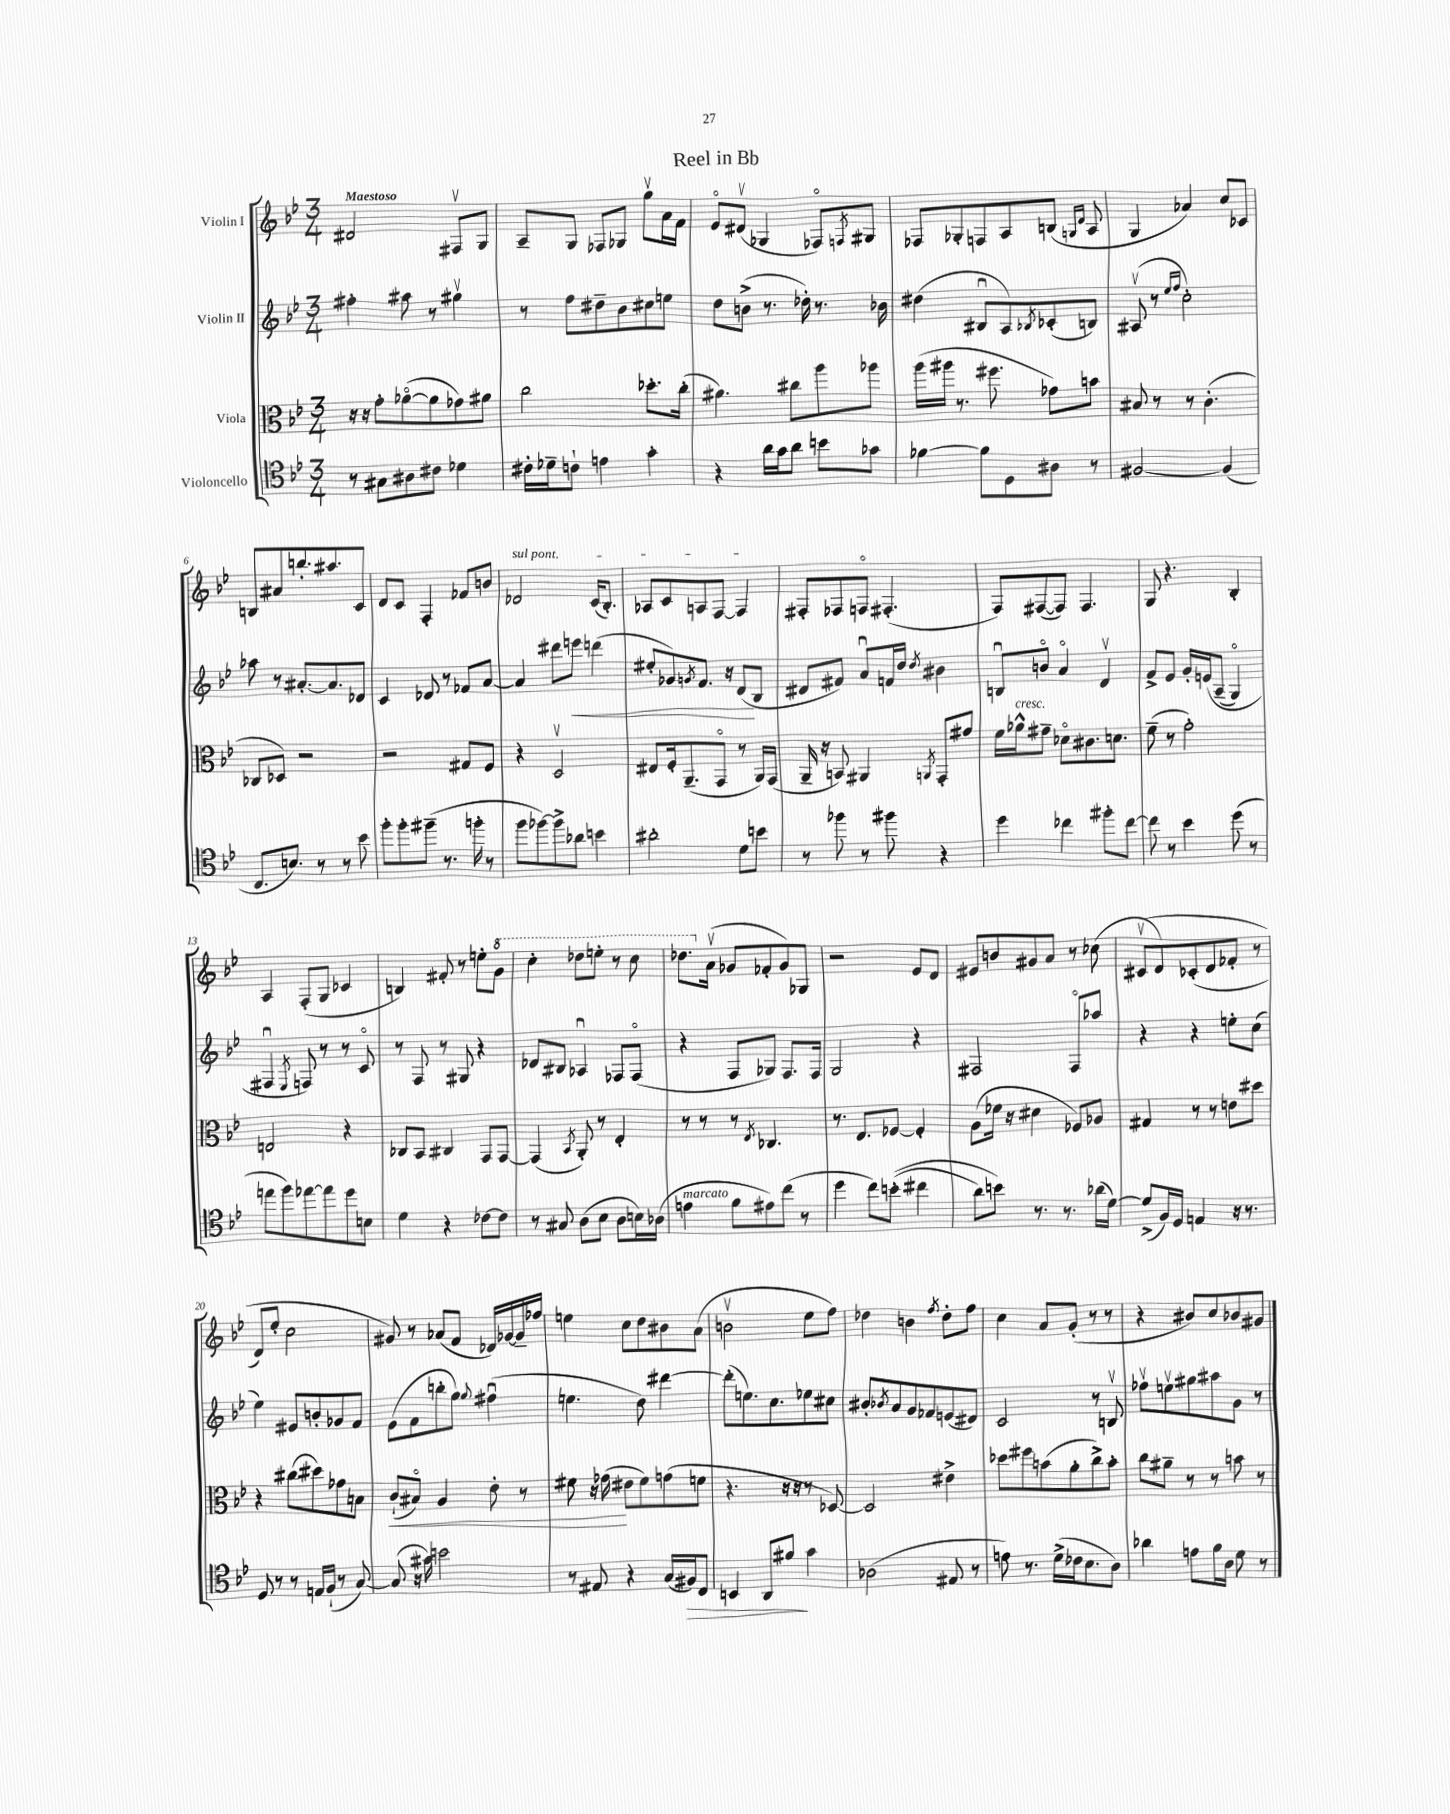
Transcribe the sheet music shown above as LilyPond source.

\header { title = "Reel in Bb" }
<<
\new StaffGroup <<
\new Staff = "s0" \with { instrumentName = "Violin I" } {
    \clef treble \key bes \major \numericTimeSignature \time 3/4 \tempo "Maestoso"
    dis'2 fis8\upbow g8 |
    a8-- g8 fes8 ges8 g''8\upbow a'16 f'16 |
    ees'8\flageolet dis'8\upbow( ges4 fes8\flageolet) \acciaccatura { f8 } gis8 |
    fes8 ges8-. f8 a8 b8( \grace { g16 d'16 } a8 |
    g4 aes'4) c''8 ces'8 |
    b8 ais'8 b''8.-. ais''8. c'8 |
    d'8 c'8 f4-. fes'8 b'8 |
    \once \override TextSpanner.bound-details.left.text = \markup { \italic "sul pont." } des'2\startTextSpan c'16( bes8.-.) |
    aes8 c'8 a8 f8~ f4\stopTextSpan |
    fis8-. fes8 f8\flageolet fis4.-.( |
    f8) fis8~( fis8) fis4. |
    g8 r4. bes4-. |
    a4 f8-.( g8 ces'4 |
    b4) fis'8-. r8 e''8-. \ottava #1 g''8 |
    c'''4-. des'''8 e'''8-. r8 c'''8 |
    des'''8. \ottava #0 a'16\upbow( ges'8 fes'8-. ges'8) ges8 |
    r2 ees'8 d'8 |
    eis'8 b'8 gis'8 a'8 r8 ces''8( |
    cis'8\upbow\( d'8) ces'8-.( d'8 fes'8-. r8 |
    d'8) ees''8-. c''2 |
    gis'8\) r8 aes'8( f'8 des'16) ges'16~ ges'16-- fes''16 |
    e''4 c''8 d''8 bis'8 a'8( |
    b'2\upbow ees''8 f''8) |
    des''4 b'4 \acciaccatura { f''8 } des''8-. f''8 |
    c''4 a'8 g'8-.( r8 r8 |
    r4 bis'8) c''8 bes'8 gis'8 \bar "|." |
}
\new Staff = "s1" \with { instrumentName = "Violin II" } {
    \clef treble \key bes \major \numericTimeSignature \time 3/4
    fis''4-. ais''8 r8 gis''4\upbow |
    r8 f''8 dis''8-- bes'8 cis''8 e''8 |
    d''8 b'8->( r8. des''16-.) r8. bes'16 |
    dis''4( bis8\downbow a8) \acciaccatura { bes8 } ces'8-.( b8) |
    ais8\upbow( r8 \grace { ees''16 f''16 } c''2-.) |
    aes''8 r8 ais'8.~-. ais'8. des'8 |
    c'4 des'8 r8 fes'8 a'8~ |
    a'4 dis'''8 e'''8\< d'''4( |
    eis''8-. ges'8) \acciaccatura { g'8 } f'8. r16 d'8\!( bes8 |
    dis'8 fis'8) a'8\downbow f'16 d''16 \acciaccatura { d''8 } bis'4 |
    b8\downbow b'8\flageolet a'4\flageolet d'4\upbow |
    f'8-> ees'8 g'16-. e'16\( a8--( g4\flageolet) |
    fis4\downbow \acciaccatura { ees8 } f8\) r8 r8 c'8\flageolet |
    r8 f8 r8 gis8 r4 |
    des'8 bis8 aes4\downbow fes8 fes8\flageolet( |
    r4 f8 ges8) f8. f16 |
    g2 r4 |
    fis2 fis8\flageolet aes''8 |
    r4 r4 e''8-. c''8( |
    ees''4) eis'8 b'8-. ges'8 f'8 |
    ees'8( f'8 b''8-. g''8) \appoggiatura { g''8 } fis''4\downbow( |
    e''4. d''8) dis'''4~ |
    dis'''8-.( e''8.) c''8. ees''8 cis''8 |
    bis'8-. \acciaccatura { bes'8 } a'8 g'8 fes'8 e'8( dis'8) |
    c'2 r8 b8\upbow |
    fes''8\upbow e''8\upbow gis''8 ais''8 g'8 r8 \bar "|." |
}
\new Staff = "s2" \with { instrumentName = "Viola" } {
    \clef alto \key bes \major \numericTimeSignature \time 3/4
    r16 r16 g'8-. aes'8~\flageolet( aes'8 ges'8) ais'8 |
    c''2 des''8.-. c''16-.( |
    ais'4.) cis''8 a''8 aes''8 |
    a''16( ais''16 r8. fis''8. ges'8) b'8 |
    bis8 r8 r8 c'4.-.( |
    ces8 des8) r2 |
    r2 gis8 f8 |
    r4 d2\upbow |
    eis8 f16-. a,8.--( g,8\flageolet r8 a,16) g,16( |
    a,16-- r16 b,8) ais,4 \acciaccatura { a,8 } g,8-. gis'8 |
    f'16 aes'16-^^\markup { \italic "cresc." } gis'8-- des'8\flageolet cis'8. d'8. |
    f'8--( r8 g'2-.) |
    e2 r4 |
    ces8 bes,8 cis4 g,8 g,8~ |
    g,4( \acciaccatura { bes,8 } a,8-.) r8 ees4-. |
    r8 r8 r8 \acciaccatura { ees8 } ces4. |
    r8. ees8. fes8~ fes4-. |
    a8( fes'16 r16 dis'4 fes8) aes8 |
    gis4 r8 r8 e'8 dis''8 |
    r4 cis''8( dis''8) ges'8 b8 |
    c'8-!\<( bis8\flageolet) a4 ees'8-. r8 |
    fis'8 r16 ges'16\!( eis'8 fis'8) g'8( f'8 |
    r4. r16 r16 r8 des8~) |
    des2 eis'4-> |
    des''8 fis''8 b'8( a'8-. c''8->) b'8-. |
    c''8 ais'8-- r8 r8 b'8 r8 \bar "|." |
}
\new Staff = "s3" \with { instrumentName = "Violoncello" } {
    \clef tenor \key bes \major \numericTimeSignature \time 3/4
    r8 gis8 ais8 cis'8 des'4 |
    cis'16-. des'16-- c'8-! e'4 g'4-. |
    r4 a'16 g'16 a'8 b'8 ges'8 |
    fes'4~ fes'8 d8 ais8 r8 |
    fis2~ fis4( |
    c8. b8.) r8 r8 bes'8 |
    f''8-. f''8-. fis''8--( r8. f''16-. r8 |
    f''8 fes''8~) fes''8-> aes'8 b'4 |
    ais'2-. d'8 b'8 |
    r8 fes''8 r8 fis''8 r4 |
    d''4 ces''4 fis''8-. ces''8~ |
    ces''8 r8 bes'4 d''8( r8 |
    e''8 f''8) ees''8~ ees''8 d''8 b8 |
    d'4 r4 ces'8~ ces'8 |
    r8 gis8 a8( bes8 a8 b16) aes16( |
    e'4^\markup { \italic "marcato" } f'8 eis'8) c''8( r8 |
    d''4 c''8) b'8-.(\( cis''4 |
    a'8) b'8\) r8. r8. aes'16( d'16~) |
    d'8->( f16) d16 e4 r16 r8. |
    d8 r8 r8 e16 f16-!( r8 g8~) |
    g8( r16 gis'16) b'2 |
    r8 eis8 r4 g16( fis16\>) c8 |
    b,4 a,8 fis'8\! g'4 |
    aes2( eis8 r8 |
    e'8) r8. d'16->( ces'16 bes8. a8) |
    aes'4 e'8 f'16 a16 d'8 r8 \bar "|." |
}
>>
>>
